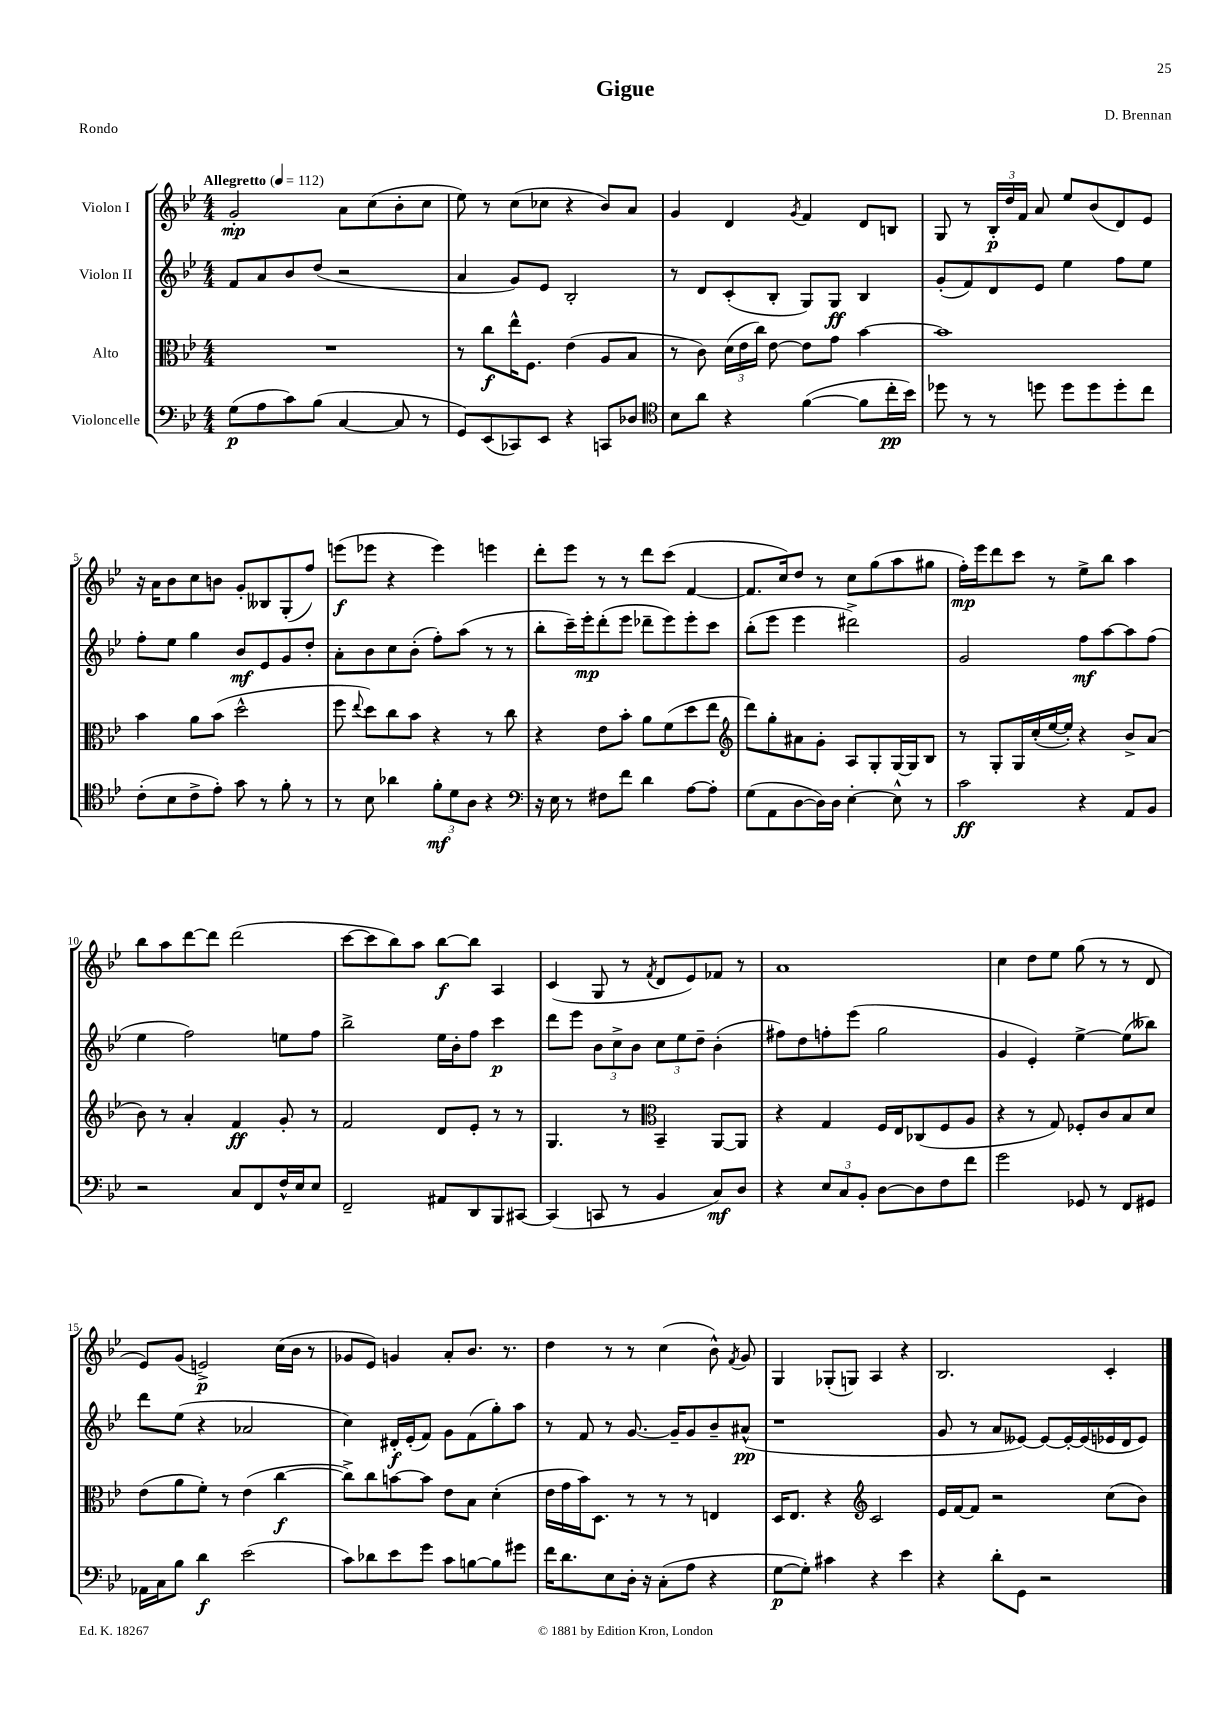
\header { title = "Gigue" composer = "D. Brennan" piece = "Rondo" }
<<
\new StaffGroup <<
\new Staff = "s0" \with { instrumentName = "Violon I" } {
    \clef treble \key bes \major \numericTimeSignature \time 4/4 \tempo "Allegretto" 4 = 112
    \autoBeamOff g'2-.\mp a'8[ c''8( bes'8-. c''8] |
    ees''8) r8 c''8[( ces''8] r4 bes'8[) a'8] |
    g'4 d'4 \acciaccatura { g'8 } f'4 d'8[ b8] |
    g8 r8 \tuplet 3/2 { bes16[-.\p d''16 f'16] } a'8 ees''8[ bes'8( d'8) ees'8] |
    r16 a'16[ bes'8 c''8 b'8] g'8[-. beses8 g8-.( f''8]) |
    e'''8[\f( ees'''8] r4 ees'''4) e'''4 |
    d'''8[-. ees'''8] r8 r8 d'''8[ c'''8]( f'4~ |
    f'8.[ c''16) d''8] r8 c''8[ g''8( a''8 gis''8] |
    f''16[-.\mp) ees'''16 d'''8 c'''8] r8 ees''8[-> bes''8] a''4 |
    bes''8[ a''8 d'''8~ d'''8] d'''2( |
    c'''8[~ c'''8 bes''8) a''8] bes''8[~\f bes''8] a4 |
    c'4( g8 r8 \acciaccatura { f'8 } d'8[ ees'8) fes'8] r8 |
    a'1 |
    c''4 d''8[ ees''8] g''8( r8 r8 d'8 |
    ees'8[) g'8]( e'2->\p) c''16[( bes'16] r8 |
    ges'8[ ees'8]) g'4 a'8[-. bes'8.] r8. |
    d''4 r8 r8 c''4( bes'8-^) \acciaccatura { f'8 } g'8 |
    g4 ges8[-.( g8]) a4 r4 |
    bes2. c'4-. \bar "|." |
}
\new Staff = "s1" \with { instrumentName = "Violon II" } {
    \clef treble \key bes \major \numericTimeSignature \time 4/4
    \autoBeamOff f'8[ a'8 bes'8 d''8]( r2 |
    a'4 g'8[) ees'8] bes2-. |
    r8 d'8[ c'8-.( bes8]-. g8[) g8]\ff bes4 |
    g'8[-.( f'8) d'8 ees'8] ees''4 f''8[ ees''8] |
    f''8[-. ees''8] g''4 bes'8[\mf ees'8 g'8 d''8]-. |
    a'8[-. bes'8 c''8 bes'8]-.( f''8[-.) a''8]( r8 r8 |
    bes''8[-. c'''16--) ees'''16-.\mp d'''8-.( ees'''8] des'''8[-- ees'''8) ees'''8-. c'''8] |
    bes''8[-.( ees'''8] ees'''4 dis'''2->) |
    g'2 f''8[\mf a''8~ a''8 f''8]( |
    ees''4 f''2) e''8[ f''8] |
    bes''2-> ees''16[ bes'16-. f''8] c'''4\p |
    d'''8[ ees'''8] \tuplet 3/2 { bes'8[ c''8-> bes'8] } \tuplet 3/2 { c''8[ ees''8 d''8]-- } bes'4-.( |
    fis''8[) d''8 f''8-. ees'''8]( g''2 |
    g'4 ees'4-.) ees''4~-> ees''8[( beses''8]) |
    d'''8[ ees''8]( r4 aes'2 |
    c''4) dis'16[-.\f ees'16-.( f'8]) g'8[ f'8( g''8-.) a''8] |
    r8 f'8 r8 g'8.~ g'16[-- g'8 bes'8-- ais'8]-^\pp( |
    r1 |
    g'8 r8 a'8[ eeses'8]~) eeses'8[~ eeses'16~-. eeses'16( ees'16 d'16 ees'8]) \bar "|." |
}
\new Staff = "s2" \with { instrumentName = "Alto" } {
    \clef alto \key bes \major \numericTimeSignature \time 4/4
    \autoBeamOff R1 |
    r8 c''8[\f ees''16-^ f8.] ees'4( a8[ bes8] |
    r8 c'8) \tuplet 3/2 { d'16[( ees'16 c''16]) } ees'8~ ees'8[ g'8] bes'4~ |
    bes'1 |
    bes'4 a'8[ bes'8]( d''2-^ |
    f''8 \appoggiatura { ees''8 } d''8[) c''8 bes'8] r4 r8 c''8 |
    r4 ees'8[ bes'8]-. a'8[ f'8( d''8 ees''8] |
    \clef treble d'''8[) g''8-. ais'8 g'8]-. a8[ g8-. g16~ g16 bes8] |
    r8 g8[-. g16 c''16-.( ees''16~ ees''16]-.) r4 bes'8[-> a'8]( |
    bes'8) r8 a'4-. f'4\ff g'8-. r8 |
    f'2 d'8[ ees'8]-. r8 r8 |
    g4. r8 \clef alto bes,4-- a,8[~ a,8] |
    r4 g4 f16[ ees16 ces8( f8 a8] |
    r4 r8 g8) fes8[-. c'8 bes8 d'8] |
    ees'8[( a'8 f'8]-.) r8 ees'4( c''4~\f |
    c''8[->) c''8 b'8~ b'8] ees'8[ bes8] d'4-.( |
    ees'16[ g'16 bes'16) d8.] r8 r8 r8 e4 |
    d16[ ees8.] r4 \clef treble c'2 |
    ees'16[ f'16~ f'8] r2 c''8[( bes'8]) \bar "|." |
}
\new Staff = "s3" \with { instrumentName = "Violoncelle" } {
    \clef bass \key bes \major \numericTimeSignature \time 4/4
    \autoBeamOff g8[\p( a8 c'8) bes8]( c4~ c8 r8 |
    g,8[) ees,8( ces,8) ees,8] r4 c,8[ des8] |
    \clef tenor bes8[ a'8] r4 f'4~( f'8[ c''16-.\pp bes'16]) |
    des''8 r8 r8 d''8 d''8[ d''8 d''8-. c''8] |
    c'8[-.( bes8 c'8-> ees'8]-.) g'8 r8 f'8-. r8 |
    r8 bes8 aes'4 \tuplet 3/2 { f'8[-.\mf d'8 a8] } r4 |
    \clef bass r16 ees16 r8 fis8[ f'8] d'4 a8[~ a8]-. |
    g8[( a,8 d8~ d16) d16] ees4~-. ees8-^ r8 |
    c'2\ff r4 a,8[ bes,8] |
    r2 c8[ f,8 f16-^ ees16 ees8] |
    f,2-- ais,8[ d,8 bes,,8 cis,8]~ |
    cis,4( c,8 r8 bes,4 c8[\mf) d8] |
    r4 \tuplet 3/2 { ees8[ c8 bes,8]-. } d8[~ d8 f8 f'8] |
    g'2 ges,8 r8 f,8[ gis,8] |
    aes,16[ c16 bes8] d'4\f ees'2( |
    c'8[) des'8 ees'8 g'8] c'8[ b8~ b8 gis'8] |
    f'16[ d'8. ees8 d16]-. r16 c8[-.( a8] r4 |
    g8[~\p g8]-.) cis'4 r4 ees'4 |
    r4 d'8[-. g,8] r2 \bar "|." |
}
>>
>>
